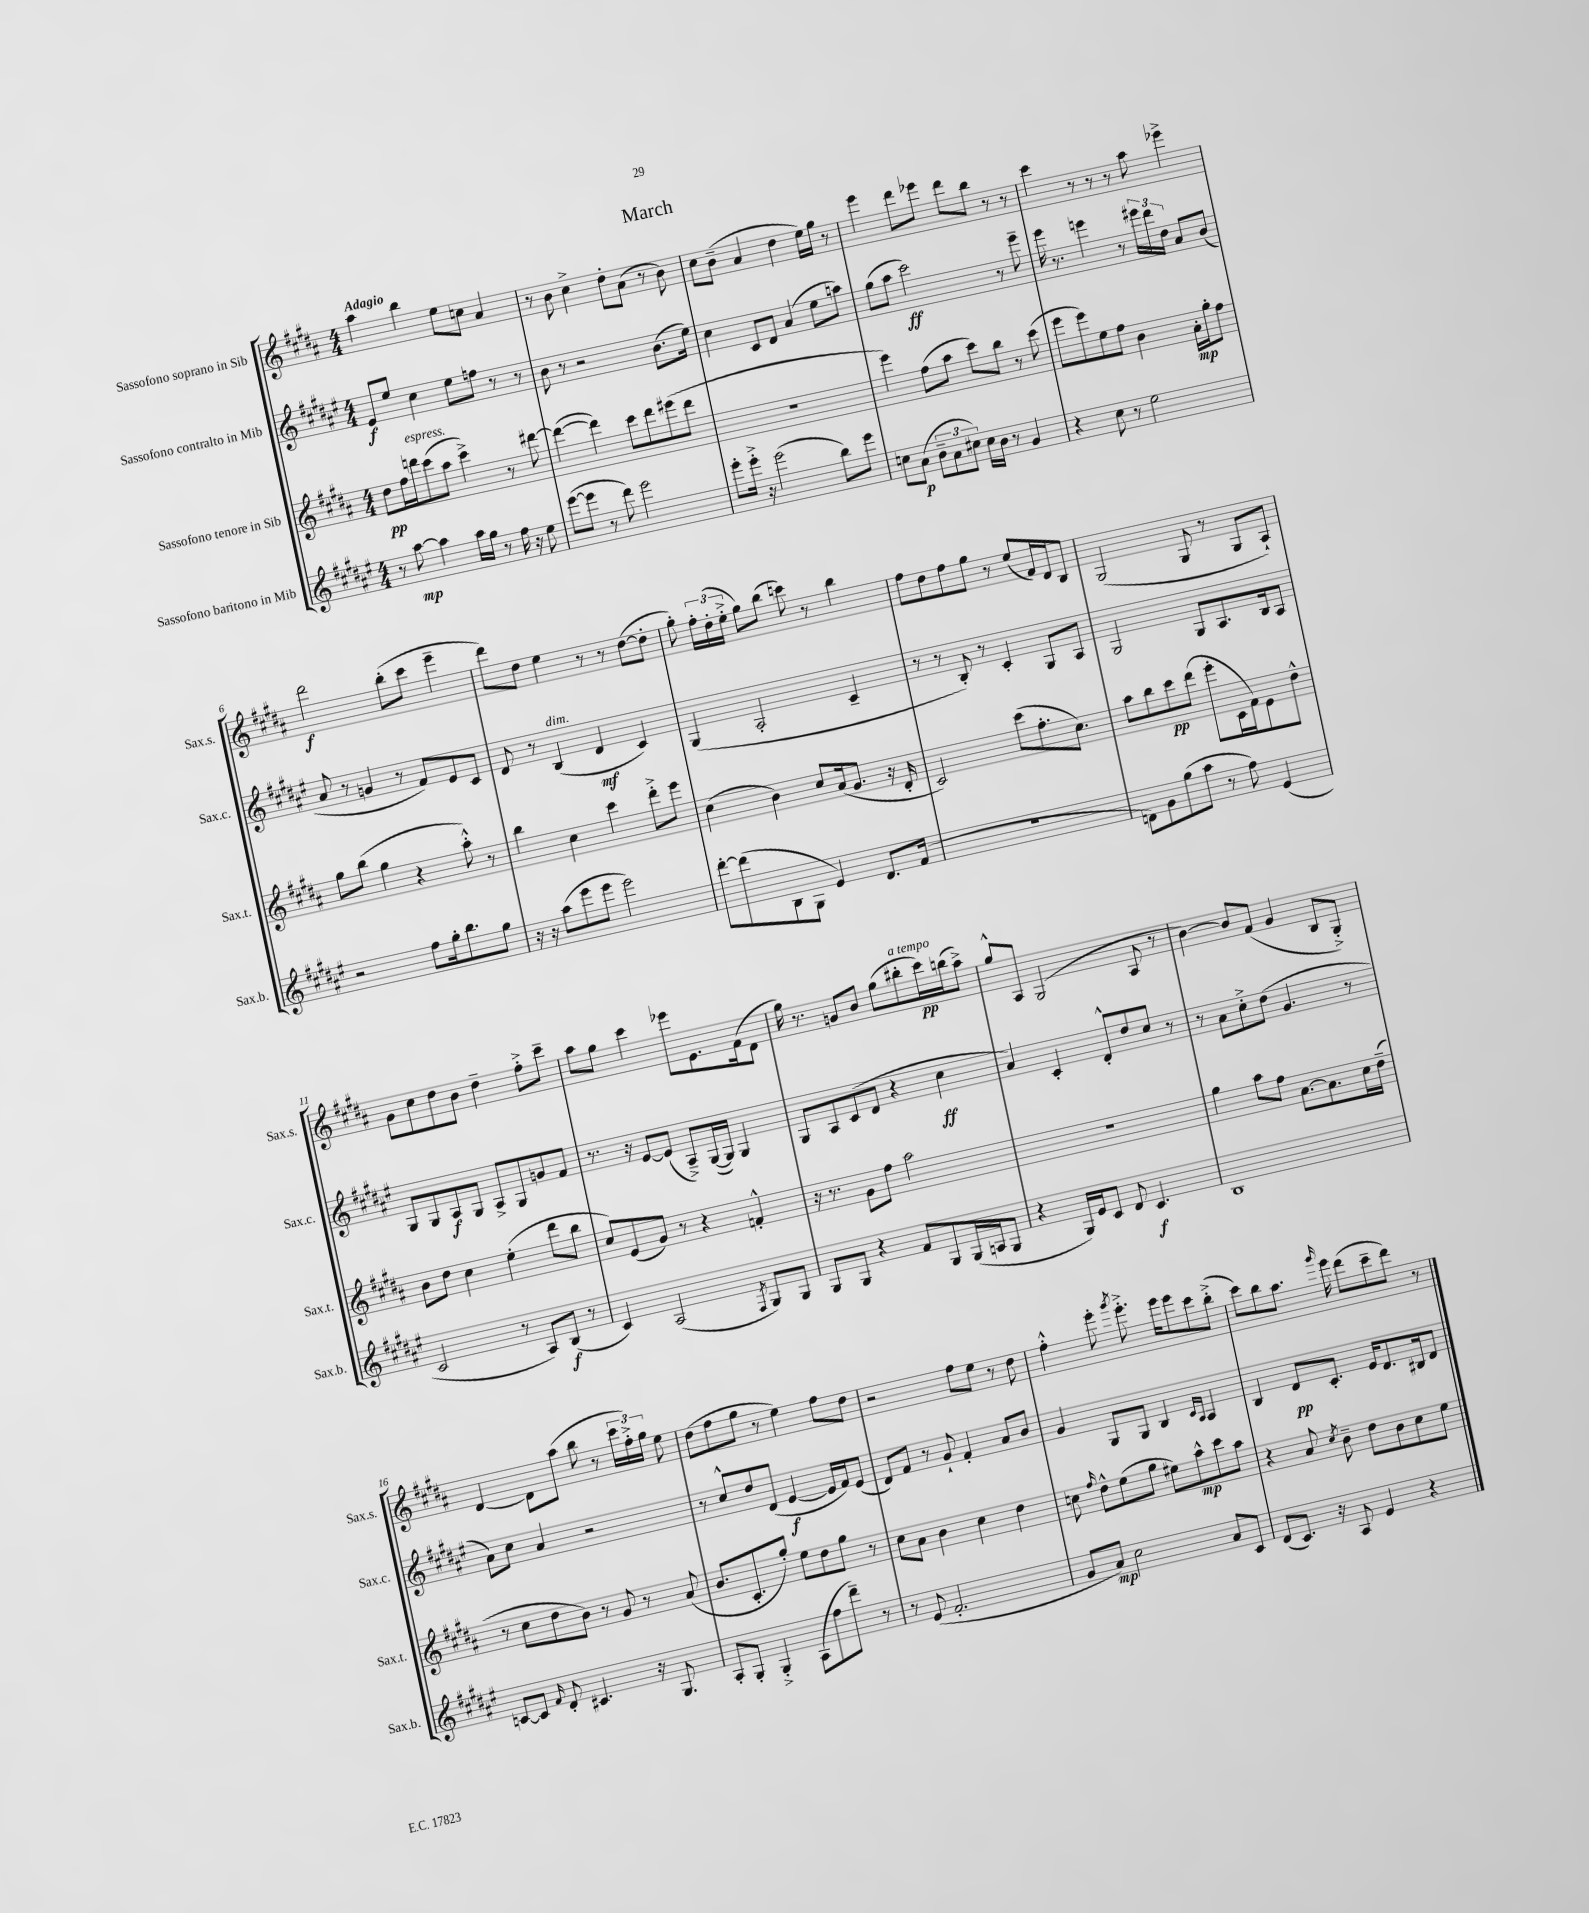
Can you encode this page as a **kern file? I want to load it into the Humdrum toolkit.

**kern	**dynam	**kern	**dynam	**kern	**dynam	**kern	**dynam
*part4	*part4	*part3	*part3	*part2	*part2	*part1	*part1
*staff4	*staff4	*staff3	*staff3	*staff2	*staff2	*staff1	*staff1
*I"Sassofono baritono in Mib	*	*I"Sassofono tenore in Sib	*	*I"Sassofono contralto in Mib	*	*I"Sassofono soprano in Sib	*
*I'Sax.b.	*	*I'Sax.t.	*	*I'Sax.c.	*	*I'Sax.s.	*
*clefG2	*	*clefG2	*	*clefG2	*	*clefG2	*
*k[f#c#g#d#a#e#]	*	*k[f#c#g#d#a#]	*	*k[f#c#g#d#a#e#]	*	*k[f#c#g#d#a#]	*
*M4/4	*	*M4/4	*	*M4/4	*	*M4/4	*
=1	=1	=1	=1	=1	=1	=1	=1
!	!	!	!	!	!	!LO:TX:a:B:t=Adagio	!
8r	.	8dd#\L	pp	8e#/L	f	4aa#\	.
[8aa#\	mp	16ff#\L	.	8ee#/J	.	.	.
!	!	!LO:TX:a:i:t=espress.	!	!	!	!	!
.	.	16dddn\J	.	.	.	.	.
4aa#\]	.	(8ccc#\	.	4cc#\	.	4bb\	.
.	.	8aa#\J	.	.	.	.	.
16aa#\LL	.	4ccc#^\)	.	8ee#\L	.	8ee\L	.
16gg#\JJ	.	.	.	.	.	.	.
8r	.	.	.	8ffn\J	.	8ccn\J	.
16ff#\	.	8r	.	8r	.	4a#/	.
16r	.	.	.	.	.	.	.
8ee#\	.	[8ddd#X\	.	8r	.	.	.
=2	=2	=2	=2	=2	=2	=2	=2
([8eee#\L	.	(4ddd#\_	.	8b\	.	8r	.
8eee#\J]	.	.	.	8r	.	8b\	.
8r	.	4ddd#\])	.	2r	.	4cc#^\	.
8ddd#\)	.	.	.	.	.	.	.
2eee#\	.	8ccc#\L	.	.	.	8dd#'\L	.
.	.	8ddd#\	.	.	.	(8a#\J	.
.	.	(8eee#X\	.	(8.b\L	.	8r	.
.	.	8ddd#\J	.	.	.	8b\)	.
.	.	.	.	16ee#\Jk)	.	.	.
=3	=3	=3	=3	=3	=3	=3	=3
8eee#'\L	.	1r	.	4cc#\	.	8cc#\L	.
16eee#'^\Jk	.	.	.	.	.	(8b~\J	.
16r	.	.	.	.	.	.	.
(2eee#\	.	.	.	8c#/L	.	4a#/	.
.	.	.	.	8d#/J	.	.	.
.	.	.	.	(4a#/	.	4dd#\	.
8bb\L)	.	.	.	8ee#\L	.	16ee\LL)	.
.	.	.	.	.	.	16gg#\JJ	.
8eee#\J	.	.	.	8aan\J)	.	8r	.
=4	=4	=4	=4	=4	=4	=4	=4
8ccn\L	.	4eee\)	.	(8gg#\L	.	4eee\	.
(8a#\J	p	.	.	8aa#\J	.	.	.
12b~\L	.	(8ff#\L	.	2ccc#\)	ff	8ddd#\L	.
12a#\	.	.	.	.	.	.	.
.	.	8aa#\J	.	.	.	8eee-X\J	.
12cc#X\J)	.	.	.	.	.	.	.
16cc#\LL	.	8ccc#\L)	.	.	.	8ddd#\L	.
16b\JJ	.	.	.	.	.	.	.
8r	.	8bb\J	.	.	.	8bb\J	.
4g#/	.	8r	.	8r	.	8r	.
.	.	(8ccc#\	.	8eee#~\	.	8r	.
=5	=5	=5	=5	=5	=5	=5	=5
4r	.	8eee\L	.	16eee#\	.	4ccc#\	.
.	.	.	.	8.r	.	.	.
.	.	8eee\)	.	.	.	.	.
8cc#\	.	8ee\	.	4eeen\	.	8r	.
8r	.	8ff#\J	.	.	.	8r	.
2ee#\	.	4b\	.	8r	.	8r	.
.	.	.	.	24eee#X\LL	.	8aa#\	.
.	.	.	.	24ddd#\	.	.	.
.	.	.	.	24dd#\JJ	.	.	.
.	.	16a#'\LL	mp	8a#/L	.	4eee-X^\	.
.	.	16gg#'\J	.	.	.	.	.
.	.	8ff#\J	.	(8b/J	.	.	.
!!LO:LB:g=z
=6	=6	=6	=6	=6	=6	=6	=6
2r	.	8gg#\L	.	8a#/	.	2ddd#\	f
.	.	(8bb\J	.	8r	.	.	.
.	.	4gg#\	.	4gn/	.	.	.
8ff#\L	.	4r	.	8r	.	(8bb'\L	.
16gg#'\k	.	.	.	8f#/L)	.	8ccc#\J	.
8.bb\	.	.	.	.	.	.	.
.	.	8aa#'^^\)	.	8e#/	.	4eee~\	.
8gg#\J	.	8r	.	8c#/J	.	.	.
=7	=7	=7	=7	=7	=7	=7	=7
16r	.	4bb\	.	8d#/	.	8ddd#\L)	.
16r	.	.	.	.	.	.	.
(8aa#\L	.	.	.	8r	.	8dd#\J	.
!	!	!	!	!LO:TX:a:i:t=dim.	!	!	!
8eee#\	.	4cc#\	.	(4B/	.	4ee\	.
8eee#\J	.	.	.	.	.	.	.
2eee#\)	.	4ccc#\	.	4d#/	mf	8r	.
.	.	.	.	.	.	8r	.
.	.	8ddd#'^\L	.	4c#/)	.	([8dd#\L	.
.	.	8eee\J	.	.	.	8dd#'\J]	.
=8	=8	=8	=8	=8	=8	=8	=8
[8ddd#'\L	.	(4cc#\	.	(4G#/	.	8gg#'\)	.
(8ddd#\]	.	.	.	.	.	24ff#'\LL	.
.	.	.	.	.	.	(24dd#'\	.
.	.	.	.	.	.	24ee'^\JJ	.
8B\	.	4b\)	.	2A#'/	.	8gg#\L)	.
8G#\J	.	.	.	.	.	(8bb\J	.
4e#/)	.	8cc#/L	.	.	.	8cccn\)	.
.	.	(16a#/k	.	.	.	8r	.
.	.	8.g#/J	.	.	.	.	.
8.d#/L	.	.	.	4c#~/	.	4bb\	.
.	.	16r	.	.	.	.	.
(16f#/Jk	.	16d#'/	.	.	.	.	.
=9	=9	=9	=9	=9	=9	=9	=9
1r	.	2c#/)	.	8r	.	8ff#\L	.
.	.	.	.	8r	.	8dd#\	.
.	.	.	.	8B'/)	.	8ff#\	.
.	.	.	.	8r	.	8gg#\J	.
.	.	(8ccc#\L	.	4c#'/	.	8r	.
.	.	8.ff#'\	.	.	.	(8ee/L	.
.	.	.	.	8G#/L	.	16f#/L)	.
.	.	8.cc#\J)	.	.	.	16d#/J	.
.	.	.	.	8A#/J	.	8B/J	.
=10	=10	=10	=10	=10	=10	=10	=10
8dn\L)	.	8aa#\L	.	2G#/	.	(2G#/	.
8g#\	.	8bb\	.	.	.	.	.
(8gg#\	.	8ccc#\	pp	.	.	.	.
8aa#\J	.	(8ddd#\J	.	.	.	.	.
8r	.	8eee'\L	.	8G#/L	.	8G#/	.
8ff#\)	.	16c#\L	.	8.A#/	.	8r	.
.	.	16f#\J)	.	.	.	.	.
(4e#/	.	8e\	.	.	.	8G#/L	.
.	.	.	.	16B/k	.	.	.
.	.	8dd#^^\J	.	8A#/J	.	8A#`/J)	.
!!LO:LB:g=z
=11	=11	=11	=11	=11	=11	=11	=11
2c#/	.	8b\L	.	8G#/L	.	8g#\L	.
.	.	8dd#\J	.	8G#/	.	8cc#\	.
.	.	4cc#\	.	8A#/	f	8dd#\	.
.	.	.	.	8G#/J	.	8b\J	.
8r	.	(4ee'\	.	8A#^/L	.	4dd#~\	.
8A#/L)	.	.	.	8G#/	.	.	.
(8B/J	f	8ddd#\L	.	8gn/	.	8ff#'^\L	.
8r	.	8bb\J	.	8f#/J	.	8ccc#~\J	.
=12	=12	=12	=12	=12	=12	=12	=12
4c#/)	.	8cc#/L)	.	8.r	.	8aa#\L	.
.	.	(8e/	.	.	.	8gg#\J	.
.	.	.	.	16r	.	.	.
(2A#/	.	8g#/J)	.	[8e#/L	.	4ccc#\	.
.	.	8r	.	(8e#/J]	.	.	.
.	.	4r	.	8A#~^/L)	.	8eee-X\L	.
.	.	.	.	([16G#/L	.	8.e\	.
.	.	.	.	16G#/JJ])	.	.	.
8qF#/	.	.	.	.	.	.	.
8G#/L)	.	4fn'^^/	.	4G#/	.	.	.
.	.	.	.	.	.	(16f#\k	.
8G#/J	.	.	.	.	.	8d#\J	.
=13	=13	=13	=13	=13	=13	=13	=13
8G#/L	.	16r	.	8G#/L	.	16gg#\)	.
.	.	8.r	.	.	.	8.r	.
8G#/J	.	.	.	8A#/	.	.	.
4r	.	8g#\L	.	(8c#/	.	8gn/L	.
.	.	8ff#\J	.	8d#/J	.	8b/J	.
8f#/L	.	2aa#\	.	4r	.	(8gg#\L	.
!	!	!	!	!	!	!LO:TX:a:i:t=a tempo	!
8G#/	.	.	.	.	.	8bb#X'\	.
(16G#/L	.	.	.	4cc#\	ff	16ccc#\L)	pp
16An/J	.	.	.	.	.	(16bbn\J	.
8G#/J	.	.	.	.	.	8aa#^\J)	.
=14	=14	=14	=14	=14	=14	=14	=14
4r	.	1r	.	4a#/)	.	8gg#^^/L	.
.	.	.	.	.	.	8A#/J	.
16G#/LL)	.	.	.	4c#'/	.	(2G#/	.
16e#/J	.	.	.	.	.	.	.
8c#/J	.	.	.	.	.	.	.
8d#/	.	.	.	8d#'^^/L	.	.	.
4.c#/	f	.	.	8dd#/	.	.	.
.	.	.	.	8cc#/J	.	8A#/	.
.	.	.	.	8r	.	8r	.
=15	=15	=15	=15	=15	=15	=15	=15
1B	.	4gg#\	.	8r	.	[4b\)	.
.	.	.	.	8a#\L	.	.	.
.	.	8aa#\L	.	8cc#'^\	.	8b/L]	.
.	.	8ff#\J	.	(8dd#\J	.	(8f#/J	.
.	.	[8.a#\L	.	4.g#/	.	4g#/	.
.	.	8.a#\]	.	.	.	.	.
.	.	.	.	.	.	8B/L	.
.	.	16cc#\L	.	8r	.	8G#'^/J)	.
.	.	(16dd#~\JJ	.	.	.	.	.
!!LO:LB:g=z
=16	=16	=16	=16	=16	=16	=16	=16
[8cn/L	.	8r	.	8a#\L)	.	[4d#/	.
8c/J]	.	8cc#\L	.	8cc#\J	.	.	.
16qqf#/	.	.	.	.	.	.	.
8d#'/	.	8dd#\	.	4a#/	.	8d#\L]	.
4.c#X/	.	8b\J)	.	.	.	(8aa#\J	.
.	.	8r	.	2r	.	8bb\	.
.	.	8g#/	.	.	.	8r	.
16r	.	8r	.	.	.	24ccc#\LL	.
.	.	.	.	.	.	24ff#'^\)	.
8.G#/	.	.	.	.	.	.	.
.	.	.	.	.	.	24gg#\JJ	.
.	.	(8a#/	.	.	.	8ee\	.
=17	=17	=17	=17	=17	=17	=17	=17
8A#'/L	.	8.b/L	.	8r	.	(8dd#\L	.
8G#'/J	.	.	.	8cc#^^/L	.	8ff#\	.
.	.	8.c#'/	.	.	.	.	.
4G#'^/	.	.	.	8dd#/	.	8gg#\J	.
.	.	8gg#'/J)	.	(8d#/J	.	8r	.
(8A#\L	.	8ee\L	.	[4e#/	f	4ee\)	.
8ff#\	.	8dd#\	.	.	.	.	.
8ddd#~\J)	.	8gg#\J	.	16e#/LL]	.	8ff#\L	.
.	.	.	.	16f#/J)	.	.	.
8r	.	8r	.	(8e#/J	.	8dd#\J	.
=18	=18	=18	=18	=18	=18	=18	=18
8r	.	8cc#\L	.	8d#/L)	.	2r	.
(8e#/	.	8a#\J	.	8f#/J	.	.	.
2.f#'/	.	4b\	.	8r	.	.	.
.	.	.	.	8g#`/	.	.	.
.	.	4cc#\	.	4f#'/	.	8ff#\L	.
.	.	.	.	.	.	8ee\J	.
.	.	4dd#\	.	8a#/L	.	8r	.
.	.	.	.	8b/J	.	8dd#\	.
=19	=19	=19	=19	=19	=19	=19	=19
8g#/L	.	8ccn\	.	4g#/	.	4ff#'^^\	.
.	.	16qqff#/	.	.	.	.	.
8a#/J)	mp	8dd#^^\L	.	.	.	.	.
2cc#\	.	(8ee\	.	8G#/L	.	8eee'\	.
.	.	.	.	.	.	8qggg#/	.
.	.	8gg#\J	.	8G#/J	.	8.eee'^\	.
.	.	8ee#X\L)	.	4B/	.	.	.
.	.	.	.	.	.	16eee\KL	.
.	.	8aa#^^\	mp	.	.	8eee\	.
.	.	.	.	16qqc#/LL	.	.	.
.	.	.	.	16qqA#/JJ	.	.	.
8a#/L	.	8ccc#\	.	4A#/	.	8ccc#\	.
8c#/J	.	8aa#\J	.	.	.	(8bb'^\J	.
=20	=20	=20	=20	=20	=20	=20	=20
(8d#/L	.	4r	.	4B/	.	8ccc#\L)	.
8.c#/J)	.	.	.	.	.	8bb\	.
.	.	8a#/	.	8d#/L	pp	8.aa#\J	.
16r	.	.	.	.	.	.	.
.	.	8qcc#/	.	.	.	.	.
8A#/	.	8b~\	.	8.c#'/J	.	.	.
.	.	.	.	.	.	16qqggg#/	.
.	.	.	.	.	.	16eee\	.
4e#/	.	8dd#\L	.	.	.	(8ddd#\L	.
.	.	.	.	16e#/KL	.	.	.
.	.	8b\	.	8.d#/	.	8ccc#~\	.
4r	.	8cc#\	.	.	.	8ddd#\J)	.
.	.	.	.	16B#X/k	.	.	.
.	.	8ee\J	.	8d#/J	.	8r	.
==	==	==	==	==	==	==	==
*-	*-	*-	*-	*-	*-	*-	*-
